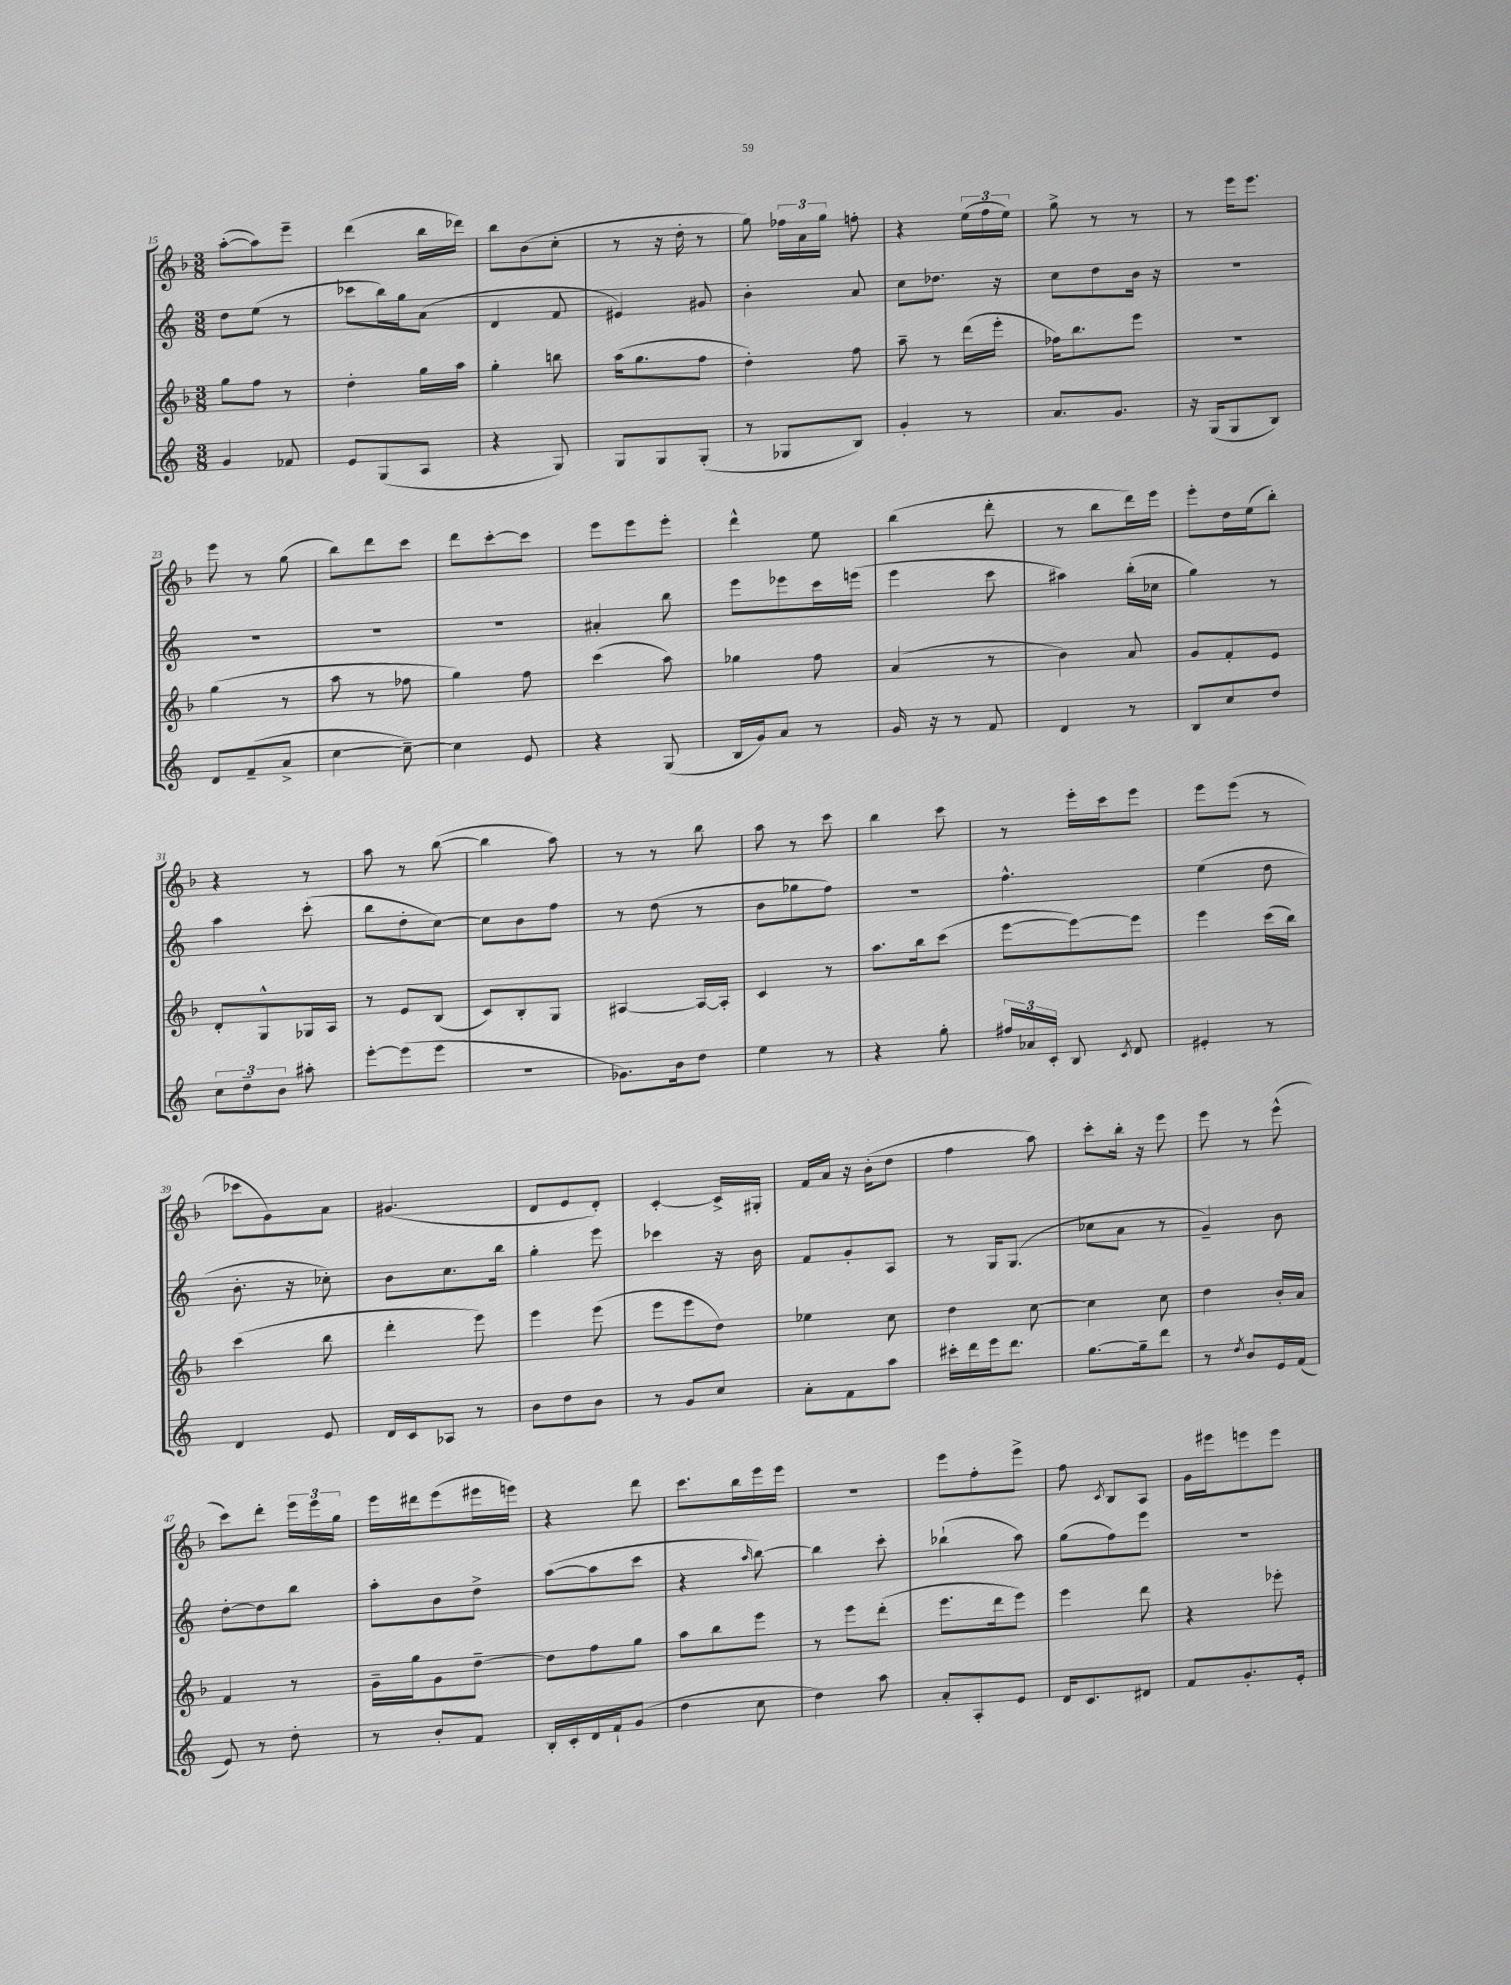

**kern	**kern	**kern	**kern
*staff4	*staff3	*staff2	*staff1
*clefG2	*clefG2	*clefG2	*clefG2
*k[]	*k[b-]	*k[]	*k[b-]
*M3/8	*M3/8	*M3/8	*M3/8
4g/	8gg\L	8dd\L	([8aa'\L
.	8ff\J	(8ee\J	8aa\])
8f-/	8r	8r	8eee~\J
=	=	=	=
8e/L	4dd'\	8ccc-\L	(4ddd\
(8G/	.	16bb\L)	.
.	.	16gg\J	.
8A/J	16gg\LL	(8a\J	16bb-\LL
.	16aa\JJ	.	16ddd-\JJ)
=	=	=	=
4r	4gg'\	4d/	8bb-\L
.	.	.	(8b-\
8G/)	8bb\	8f/	8cc'\J
=	=	=	=
8G/L	(16aa\LK	4e#/)	8r
.	8.gg\	.	.
8G/	.	.	16r
.	.	.	16dd'\
(8G'/J	8ff\J	8g#/	8r
=	=	=	=
8r	4dd'\)	4b'\	8gg\)
8G-/L	.	.	24ff-\LL
.	.	.	24a\
.	.	.	24gg\JJ
8B/J)	8ff\	8a/	8ff'\
=	=	=	=
4g'/	8aa~\	8cc\L	4r
.	8r	8.dd-\J	.
8r	(16ddd\LL	.	(24ee\LL
.	.	.	24ff\
.	16eee'\JJ	16r	.
.	.	.	24ee\JJ)
=	=	=	=
8.a/L	16ff-\LK)	8cc\L	8gg^\
.	8.bb-\	.	.
.	.	8dd\	8r
8.g/J	.	.	.
.	8eee\J	16b\Jk	8r
.	.	16r	.
=	=	=	=
16r	4.r	4.r	8r
(16G/LK	.	.	.
8G/	.	.	16eee\LK
.	.	.	8.eee\J
8B/J)	.	.	.
=	=	=	=
8d/L	(4gg\	4.r	8eee\
(8f~/	.	.	8r
8a^/J	8r	.	(8gg\
=	=	=	=
[4cc\	8aa\	4.r	8bb-\L)
.	8r	.	8ddd\
8cc~\_)	8ff-\	.	8ccc\J
=	=	=	=
4cc\]	4gg\)	4.r	8ddd\L
.	.	.	[8ccc'\
8e/	8ff\	.	8ccc\]J
=	=	=	=
4r	(4ccc\	4a#'/	8eee\L
.	.	.	8eee\
(8G/	8aa\)	8bb\	8eee'\J
=	=	=	=
16B/LL	4gg-\	8eee\L	4ddd^^\
16g/J)	.	.	.
8a/J	.	8eee-\	.
8r	8ff\	16ccc\L	8ee\
.	.	(16eee\JJ	.
=	=	=	=
16g/	(4a/	4eee\	(4bb-\
16r	.	.	.
8r	.	.	.
8f/	8r	8ccc\	8ddd'\
=	=	=	=
4d/	4b-\)	4aa#\)	8r
.	.	.	8bb-\L
8r	8a/	(16bb'\LL	16ddd\L)
.	.	16cc-\JJ	16eee\JJ
=	=	=	=
8B/L	8g/L	4gg\)	8eee'\L
8cc/	8f'/	.	16dd\L
.	.	.	(16ee\J
8dd/J	8e/J	8r	8bb-'\J)
=	=	=	=
12cc\L	8d'/L	4aa\	4r
12dd~\	.	.	.
.	8G^^/	.	.
12b\J	.	.	.
8aa#'\	16G-/L	(8ccc'\	8r
.	16A/JJ	.	.
=	=	=	=
[8eee'\L	8r	8bb\L	8aa\
(8eee\]	8e/L	8dd'\	8r
8eee\J	(8B-/J	[8cc\J)	([8bb-\
=	=	=	=
4.r	8c/L)	8cc\]L	4bb-\]
.	8B-'/	8b\	.
.	8G/J	8ff\J	8aa\)
=	=	=	=
8.g-\L)	[4A#/	8r	8r
.	.	(8dd\	8r
16b\k	.	.	.
8dd\J	16A#/_LL	8r	8bb-\
.	16A#'/]JJ	.	.
=	=	=	=
4ee\	4c/	8b\L	8aa\
.	.	8gg-\	8r
8r	8r	8ff\J)	8ccc\
=	=	=	=
4r	8.aa\L	4.r	4bb-\
.	16bb-\k	.	.
8gg'\	(8ccc\J	.	8ccc\
=	=	=	=
24ff#/LL	[8eee\L	4.ff^^\	8r
24a-/	.	.	.
24c'/JJ	.	.	.
8B/	8eee\_)	.	16eee'\LL
.	.	.	16ccc\J
8qc/	.	.	.
8d/	8eee\]J	.	8eee\J
=	=	=	=
4e#'/	4eee\	(4ee\	8eee\L
.	.	.	(8eee\J
8r	(16ccc\LL	8dd\	8r
.	16bb-\JJ)	.	.
=	=	=	=
4d/	(4ccc\	8.b'\	8ccc-\L
.	.	.	8g\)
.	.	16r	.
8e/	8bb-\	8cc-'\)	8a\J
=	=	=	=
16d/LL	4ddd'\	8b\L	(4.g#/
16c/J	.	.	.
8A-/J	.	8.cc\	.
8r	8eee\)	.	.
.	.	16bb\Jk	.
=	=	=	=
8b\L	4eee\	4gg'\	8d/L
8dd\	.	.	8e/
8b\J	(8eee\	8eee\	8d'/J)
=	=	=	=
8r	8eee\L	4ccc-\	[4c'/
8g/L	8eee\	.	.
8cc/J	8dd\J)	16r	16c^/]LL
.	.	16b\	16G#'/JJ
=	=	=	=
8a'\L	4ee-\	8f/L	16f/LL
.	.	.	16a/JJ
8f\	.	8g'/	16r
.	.	.	(16b-'\LK
8aa\J	8cc\	8A/J	8dd\J
=	=	=	=
16ccc#'\LL	4dd\	8r	4ff\
16ddd\	.	.	.
16eee\J	.	16G/LK	.
8.ddd\J	.	(8.G/J	.
.	[8cc\	.	8aa\)
=	=	=	=
[8.gg\L	4cc\]	8cc-\L	8ccc'\L
.	.	8a\J	16bb-'\Jk
16gg~\]k	.	.	16r
8ddd\J	8cc\	8r	8eee\
=	=	=	=
8r	4dd\	4g~/)	8eee\
8qdd/	.	.	.
8b/L	.	.	8r
16e/L	16b-'/LL	8b\	(8eee^^\
(16f/JJ	16a/JJ	.	.
=	=	=	=
8e/)	4f/	[8dd'\L	8ccc\L)
8r	.	8dd\]	8ddd'\J
8dd'\	8r	8bb\J	24eee\LL
.	.	.	24eee\
.	.	.	24gg\JJ
=	=	=	=
8r	16g~\LL	8aa'\L	16eee\LL
.	16gg\J	.	16ddd#\J
8b'/L	8g\	8b\	(8eee\
8f/J	[8dd~\J	8dd^\J	16eee#\L
.	.	.	16eee\JJ)
=	=	=	=
16B'/LL	8dd\]L	([8aa\L	4r
16c'/	.	.	.
16d/	8ff\	8aa\]	.
16f`/J	.	.	.
(8g/J	8gg\J	8ccc\J	8ddd\
=	=	=	=
4dd\	8aa\L	4r	8.ccc\L
.	8bb-\	.	.
.	.	.	16bb-\L
.	.	16qqaa/	.
8cc\	8eee\J	[8bb\)	16eee\
.	.	.	16eee\JJ
=	=	=	=
4dd\)	8r	4bb\]	4.r
.	8eee\L	.	.
8aa\	(8ddd'\J	8ccc'\	.
=	=	=	=
8a'/L	8.eee\L	(4bb-`\	8eee\L
8A'/	.	.	8ff'\
.	16ddd\k	.	.
8e/J	8eee\J)	8aa\)	8eee^\J
=	=	=	=
16d/LK	4eee\	(8gg\L	8ff\
8.c/	.	.	.
.	.	.	8qc/
.	.	8ff\)	8B-/L
8d#/J	8ddd\	8eee\J	8A/J
=	=	=	=
8f/L	4r	4.r	16g\LL
.	.	.	16eee#\J
8.g'/	.	.	8eee\
.	8eee-'\	.	8eee\J
16e'/Jk	.	.	.
==	==	==	==
*-	*-	*-	*-
